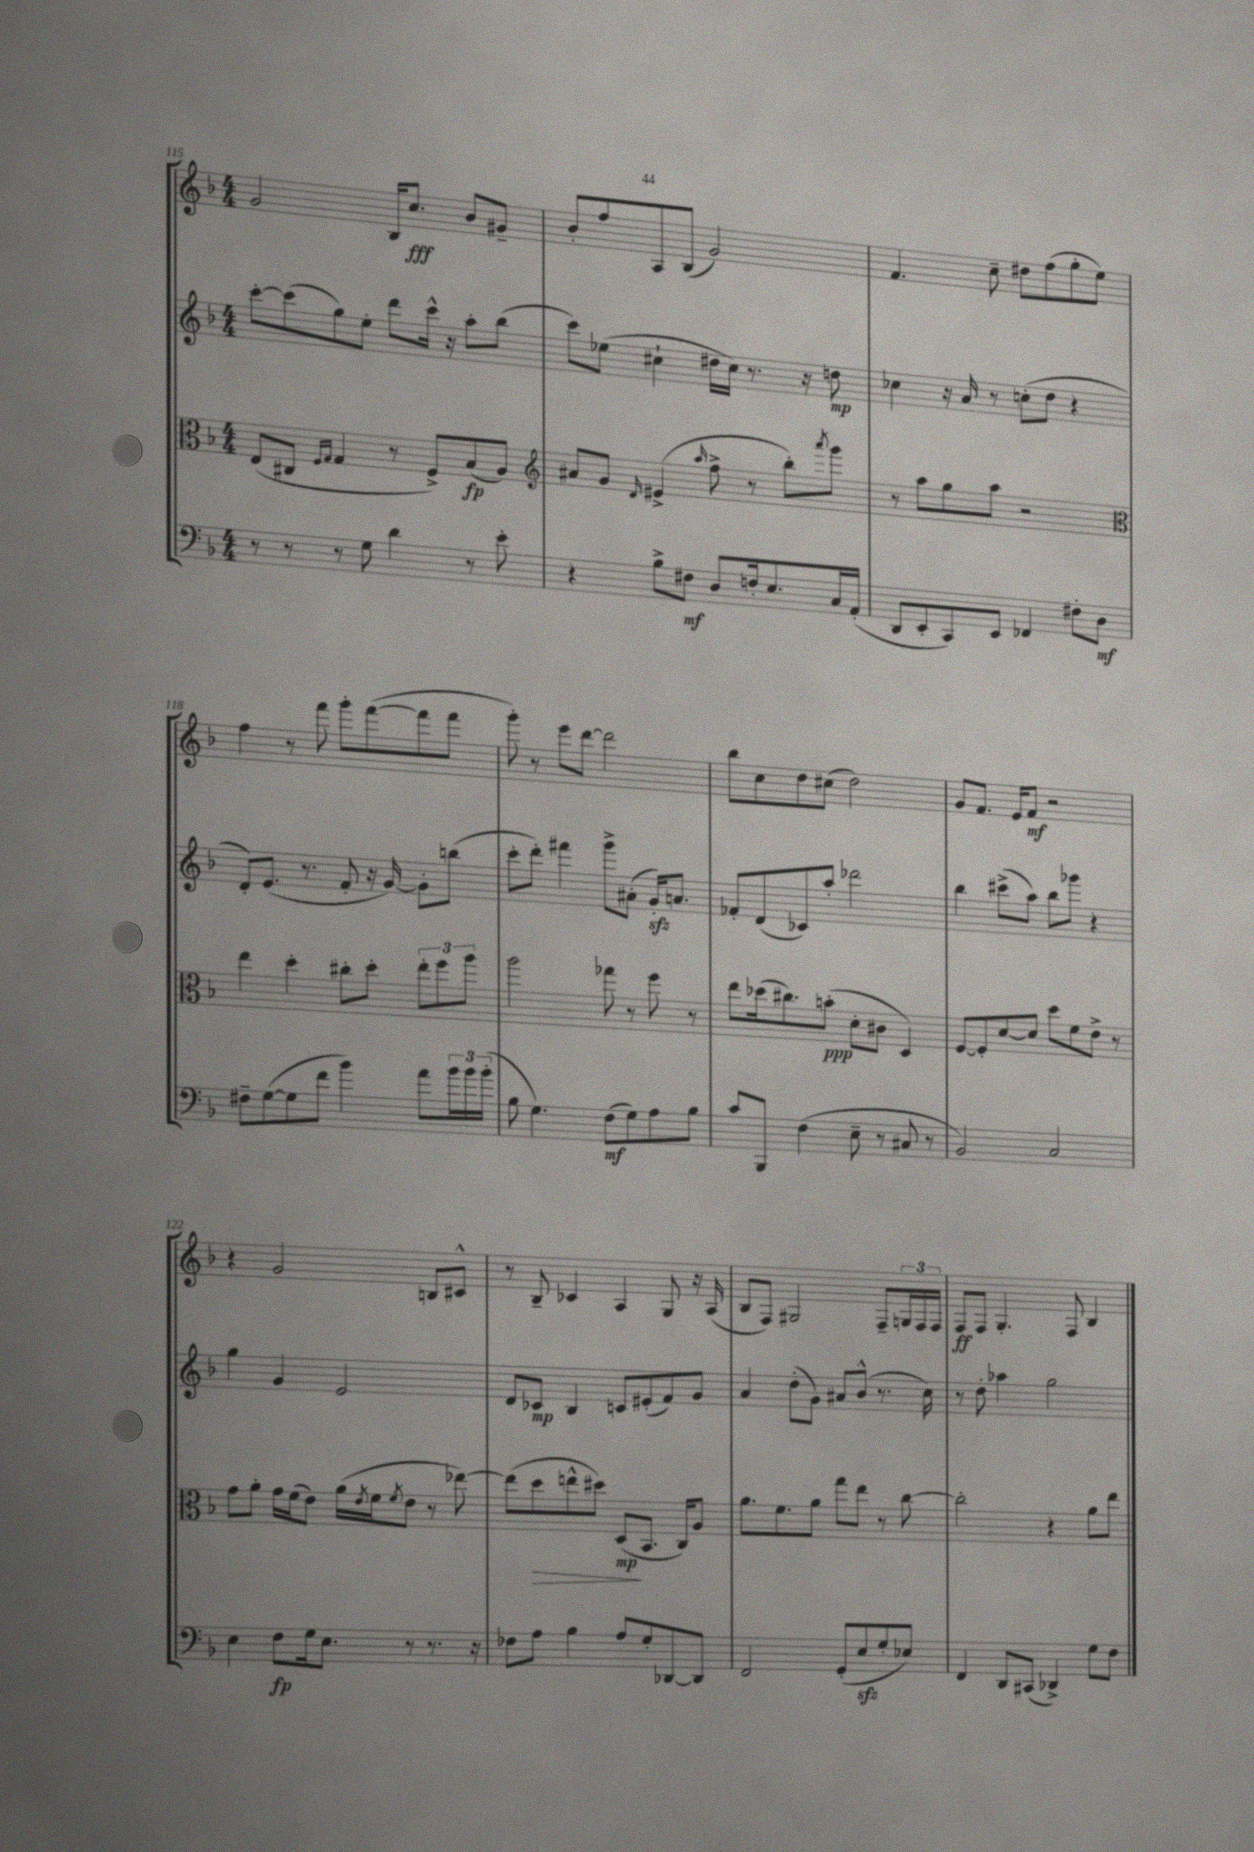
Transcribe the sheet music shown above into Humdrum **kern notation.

**kern	**dynam	**kern	**dynam	**kern	**dynam	**kern	**dynam
*part4	*part4	*part3	*part3	*part2	*part2	*part1	*part1
*staff4	*staff4	*staff3	*staff3	*staff2	*staff2	*staff1	*staff1
*clefF4	*	*clefC3	*	*clefG2	*	*clefG2	*
*k[b-]	*	*k[b-]	*	*k[b-]	*	*k[b-]	*
*M4/4	*	*M4/4	*	*M4/4	*	*M4/4	*
=115	=115	=115	=115	=115	=115	=115	=115
8r	.	(8E/L	.	[8ccc'\L	.	2g/	.
8r	.	8C#X/J	.	(8ccc\]	.	.	.
.	.	16qqF/LL	.	.	.	.	.
.	.	16qqG/JJ	.	.	.	.	.
8r	.	4G/	.	8gg\)	.	.	.
8G\	.	.	.	8ee'\J	.	.	.
4d\	.	8r	.	8ddd\L	.	16B-/KL	.
.	.	.	.	.	.	8.cc/J	fff
.	.	8F^/L)	.	16ccc^^\Jk	.	.	.
.	.	.	.	16r	.	.	.
8r	.	(8B-/	fp	8aa'\L	.	8b-/L	.
8e'\	.	8A/J)	.	(8bb-\J	.	8g#X~/J	.
=116	=116	=116	=116	=116	=116	=116	=116
*	*	*clefG2	*	*	*	*	*
4r	.	8a#X/L	.	8ccc\L)	.	8b-'/L	.
.	.	8g/J	.	(8ee-X\J	.	8ff/	.
.	.	16qqd/	.	.	.	.	.
8B-^\L	.	(4e#X^/	.	4cc#X`\	.	8A/	.
8F#X\J	mf	.	.	.	.	(8B-/J	.
.	.	16qqaa/	.	.	.	.	.
8D/L	.	8ff^\	.	16dd#X\LL	.	2g/)	.
.	.	.	.	16cc#\JJ)	.	.	.
16Fn'/k	.	8r	.	8.r	.	.	.
8.E/	.	.	.	.	.	.	.
.	.	8bb-'\L)	.	.	.	.	.
.	.	.	.	16r	.	.	.
.	.	8qaaa/	.	.	.	.	.
16C/L	.	8ggg\J	.	8ddn\	mp	.	.
(16AA'/JJ	.	.	.	.	.	.	.
=117	=117	=117	=117	=117	=117	=117	=117
8DD/L	.	8r	.	4cc-X\	.	4.f/	.
8EE'/	.	8aa\L	.	.	.	.	.
8CC/)	.	8gg\	.	16r	.	.	.
.	.	.	.	16a/	.	.	.
8EE/J	.	8aa\J	.	8r	.	8cc~\	.
4FF-X/	.	2r	.	(8ccn'\L	.	8dd#X\L	.
.	.	.	.	8dd\J	.	(8ff\	.
8F#X'\L	.	.	.	4r	.	8gg'\	.
8D\J	mf	.	.	.	.	8ee\J)	.
!!LO:LB:g=z
=118	=118	=118	=118	=118	=118	=118	=118
*	*	*clefC3	*	*	*	*	*
8F#X~\L	.	4ee\	.	8d'/L)	.	4ff\	.
([8G\	.	.	.	(8.e/J	.	.	.
8G\]	.	4dd'\	.	.	.	8r	.
.	.	.	.	8.r	.	.	.
8f\J	.	.	.	.	.	8fff\	.
4b-\)	.	8cc#X'\L	.	8f'/	.	8ggg'\L	.
.	.	8dd'\J	.	16r	.	([8fff\	.
.	.	.	.	[16g/)	.	.	.
8a\L	.	12ee'\L	.	8g'\L]	.	8fff\]	.
.	.	12ff\	.	.	.	.	.
24b-\L	.	.	.	(8bbn\J	.	8fff\J	.
24b-\	.	12aa\J	.	.	.	.	.
(24b-'\JJ	.	.	.	.	.	.	.
=119	=119	=119	=119	=119	=119	=119	=119
8B-\	.	2aa\	.	8ccc'\L	.	8ggg'\)	.
4.G\)	.	.	.	8ddd'\J)	.	8r	.
.	.	.	.	4fff#X\	.	8eee\L	.
.	.	.	.	.	.	[8ddd\J	.
(8F\L	mf	8gg-X\	.	8ggg^\L	.	2ddd\]	.
8G\)	.	8r	.	(8a#X'\J	.	.	.
8A\	.	8ff\	.	16gzz'/KL)	.	.	.
.	.	.	.	8.an/J	.	.	.
8B-\J	.	8r	.	.	.	.	.
=120	=120	=120	=120	=120	=120	=120	=120
8c/L	.	8ee\L	.	8f-X'/L	.	8bb-\L	.
8BBB-/J	.	(16dd-X\k	.	(8d/	.	8cc\	.
.	.	8.cc#X\)	.	.	.	.	.
(4F\	.	.	.	8c-X/)	.	8dd\	.
.	.	(8bn'\J	ppp	8aa'/J	.	(8cc#X\J	.
8E~\	.	8d'\L	.	2ddd-X\	.	2dd\)	.
8r	.	8c#X\J	.	.	.	.	.
8C#X/	.	4D/)	.	.	.	.	.
8r	.	.	.	.	.	.	.
=121	=121	=121	=121	=121	=121	=121	=121
2BB-/)	.	[8F/L	.	4bb-\	.	8g/L	.
.	.	8F'/]	.	.	.	8.f/J	.
.	.	[8d/	.	(8ccc#X^\L	.	.	.
.	.	.	.	.	.	16e/KL	.
.	.	8d/J]	.	8aa\J)	.	8f/J	mf
2C/	.	8dd\L	.	8bb-\L	.	2r	.
.	.	8f\	.	8ggg-X\J	.	.	.
.	.	8e^\J	.	4r	.	.	.
.	.	8r	.	.	.	.	.
!!LO:LB:g=z
=122	=122	=122	=122	=122	=122	=122	=122
4E\	.	8g\L	.	4gg\	.	4r	.
.	.	8a'\J	.	.	.	.	.
8F\L	fp	16g\LL	.	4g/	.	2g/	.
.	.	(16f\J	.	.	.	.	.
16G\k	.	8e\J)	.	.	.	.	.
8.E\J	.	.	.	.	.	.	.
.	.	(16a\LL	.	2e/	.	.	.
.	.	8qe/	.	.	.	.	.
.	.	16f\J	.	.	.	.	.
.	.	8qf/	.	.	.	.	.
8r	.	8e\J	.	.	.	.	.
8.r	.	8r	.	.	.	8Bn/L	.
.	.	[8ee-X\)	.	.	.	8c#X^^/J	.
16r	.	.	.	.	.	.	.
=123	=123	=123	=123	=123	=123	=123	=123
8F-X\L	.	(8ee-\L]	.	8d/L	.	8r	.
!	!	!	!LO:HP:b	!	!	!	!
8A\J	.	8dd\	>	8c-X/J	mp	8B-~/	.
4B-\	.	8een^^\	.	4B-/	.	4c-X/	.
.	.	8dd#X\J)	.	.	.	.	.
8A/L	.	(8D/L	mp	8cn/L	.	4A/	.
8G'/	.	8.BB-/J	]	(8e#X'/	.	.	.
[8DD-X/	.	.	.	8f/)	.	8G/	.
.	.	16C/KL)	.	.	.	.	.
8DD-/J]	.	8A/J	.	8g/J	.	16r	.
.	.	.	.	.	.	(16A/	.
=124	=124	=124	=124	=124	=124	=124	=124
2FF/	.	8.a\L	.	4a/	.	8B-/L	.
.	.	.	.	.	.	8F/J)	.
.	.	8.f\	.	.	.	.	.
.	.	.	.	(8dd'\L	.	2G#X/	.
.	.	8a\J	.	8g\J)	.	.	.
(8GG'/L	.	8gg\L	.	8a#X/L	.	.	.
8Ezz/	.	8ee\J	.	(8b-^^/J	.	.	.
8G'/	.	8r	.	8.r	.	8F~/L	.
8E-X/J)	.	[8cc\	.	.	.	24Gn/L	.
.	.	.	.	.	.	24F/	.
.	.	.	.	16cc\)	.	.	.
.	.	.	.	.	.	24F/JJ	.
=125	=125	=125	=125	=125	=125	=125	=125
4FF/	.	2cc'\]	.	8r	.	8F/L	ff
.	.	.	.	8dd'\	.	8F/J	.
8DD/L	.	.	.	4aa-X\	.	4.G'/	.
(8CC#X/J	.	.	.	.	.	.	.
4DD-X^/)	.	4r	.	2gg\	.	.	.
.	.	.	.	.	.	8F/	.
8G\L	.	8a\L	.	.	.	4B-/	.
8F\J	.	8ee\J	.	.	.	.	.
==	==	==	==	==	==	==	==
*-	*-	*-	*-	*-	*-	*-	*-
